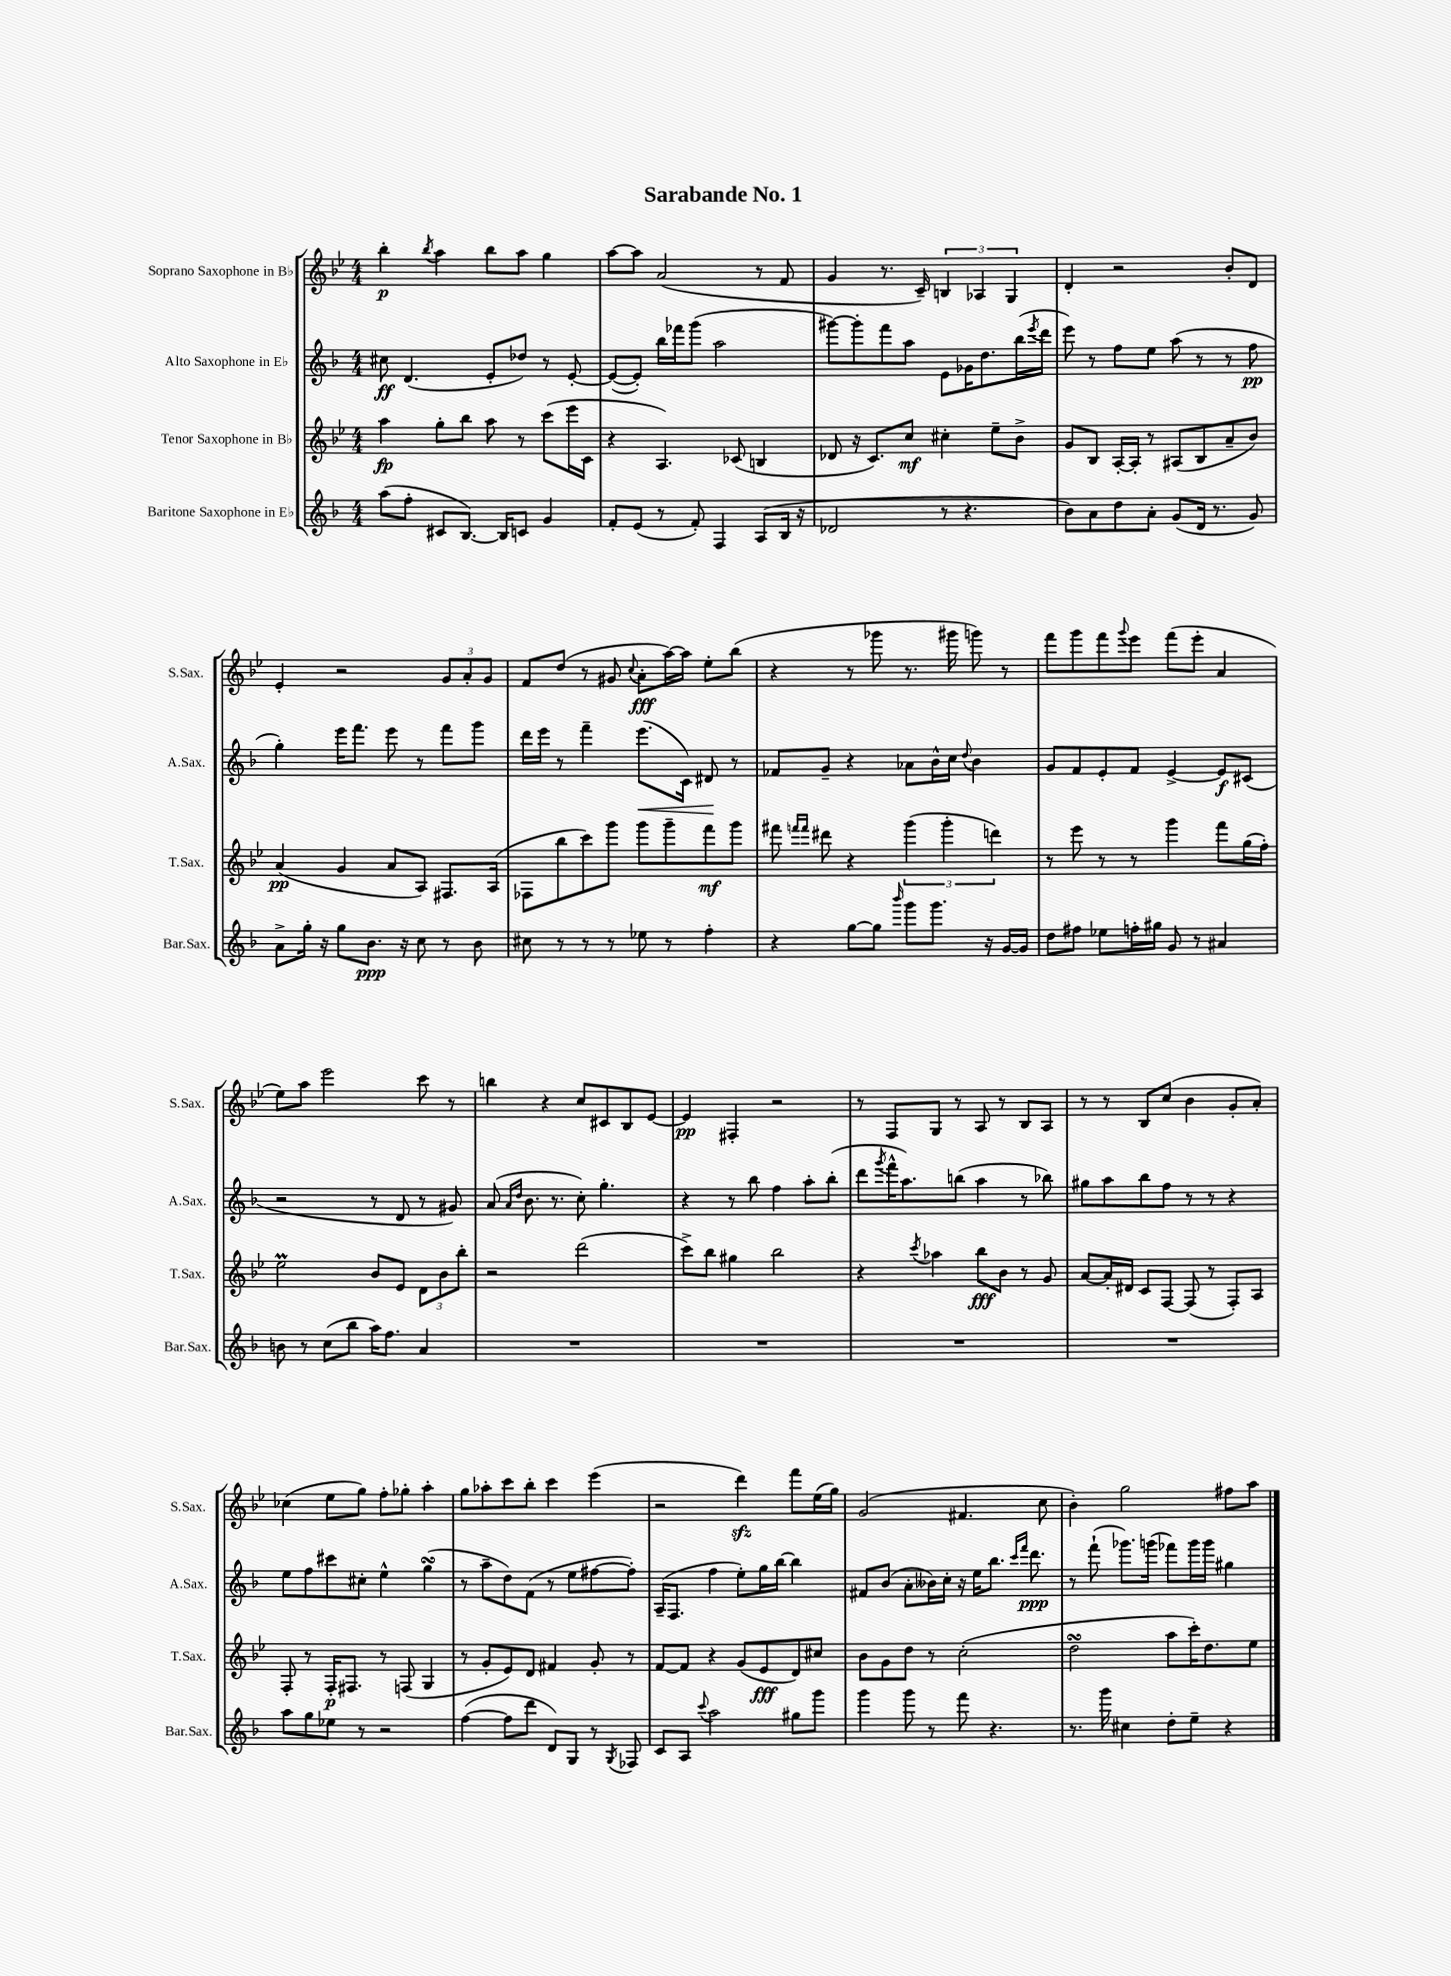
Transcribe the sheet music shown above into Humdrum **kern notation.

**kern	**dynam	**kern	**dynam	**kern	**dynam	**kern	**dynam
*part4	*part4	*part3	*part3	*part2	*part2	*part1	*part1
*staff4	*staff4	*staff3	*staff3	*staff2	*staff2	*staff1	*staff1
*I"Baritone Saxophone in E♭	*	*I"Tenor Saxophone in B♭	*	*I"Alto Saxophone in E♭	*	*I"Soprano Saxophone in B♭	*
*I'Bar.Sax.	*	*I'T.Sax.	*	*I'A.Sax.	*	*I'S.Sax.	*
*clefG2	*	*clefG2	*	*clefG2	*	*clefG2	*
*k[b-]	*	*k[b-e-]	*	*k[b-]	*	*k[b-e-]	*
*M4/4	*	*M4/4	*	*M4/4	*	*M4/4	*
=1	=1	=1	=1	=1	=1	=1	=1
(8aa\L	.	4aa\	fp	8cc#X\	ff	4bb-'\	p
8ff'\J	.	.	.	(4.d/	.	.	.
.	.	.	.	.	.	8qbb-/	.
8c#X/L	.	8gg'\L	.	.	.	4aa\	.
[8.B-/J)	.	8bb-\J	.	.	.	.	.
.	.	8aa\	.	8e'/L	.	8bb-\L	.
16B-/KL]	.	.	.	.	.	.	.
8cn/J	.	8r	.	8dd-X/J)	.	8aa\J	.
4g/	.	(8ccc\L	.	8r	.	4gg\	.
.	.	16eee-\L	.	[8e'/	.	.	.
.	.	16c\JJ	.	.	.	.	.
=2	=2	=2	=2	=2	=2	=2	=2
8f'/L	.	4r	.	(8e/L_	.	[8aa\L	.
(8e/J	.	.	.	8e'/J])	.	8aa\J]	.
8r	.	4.A/)	.	16bb-\LL	.	(2a/	.
.	.	.	.	16fff-X\J	.	.	.
8f'/)	.	.	.	(8ggg\J	.	.	.
4F/	.	.	.	2aa\	.	.	.
.	.	(8c-X/	.	.	.	.	.
(8A/L	.	4Bn/	.	.	.	8r	.
16B-/Jk	.	.	.	.	.	8f/	.
16r	.	.	.	.	.	.	.
=3	=3	=3	=3	=3	=3	=3	=3
2d-X/	.	8d-X/	.	[8ggg#X\L)	.	4g/	.
.	.	16r	.	8ggg#'\]	.	.	.
.	.	8.c/L)	.	.	.	.	.
.	.	.	.	8fff\	.	8.r	.
.	.	8cc/J	mf	8aa\J	.	.	.
.	.	.	.	.	.	16c~/)	.
8r	.	4cc#X'\	.	8e\L	.	6Bn/	.
4.r	.	.	.	16g-X\K	.	.	.
.	.	.	.	.	.	6A-X/	.
.	.	.	.	8.dd\	.	.	.
.	.	8ee-~\L	.	.	.	.	.
.	.	.	.	.	.	6G/	.
.	.	8b-^\J	.	(16bb-\L	.	.	.
.	.	.	.	8qeee/	.	.	.
.	.	.	.	16ddd\JJ	.	.	.
=4	=4	=4	=4	=4	=4	=4	=4
8b-\L)	.	8g/L	.	8eee\)	.	4d'/	.
8a\	.	8B-/J	.	8r	.	.	.
8dd\	.	[16A'/LL	.	8ff\L	.	2r	.
.	.	16A'/JJ]	.	.	.	.	.
8a'\J	.	8r	.	8ee\J	.	.	.
(8g/L	.	(8A#X/L	.	(8aa\	.	.	.
16d/Jk	.	8B-/	.	8r	.	.	.
8.r	.	.	.	.	.	.	.
.	.	8a~/	.	8r	.	8b-'/L	.
8g/)	.	8b-/J)	.	8ff\	pp	8d/J	.
!!LO:LB:g=z
=5	=5	=5	=5	=5	=5	=5	=5
8a^\L	.	(4a/	pp	4gg'\)	.	4e-'/	.
16gg'\Jk	.	.	.	.	.	.	.
16r	.	.	.	.	.	.	.
8gg\L	.	4g/	.	16eee\KL	.	2r	.
.	.	.	.	8.fff\J	.	.	.
8.b-\J	ppp	.	.	.	.	.	.
.	.	8a/L	.	8eee\	.	.	.
16r	.	.	.	.	.	.	.
8cc\	.	8A/J)	.	8r	.	.	.
8r	.	8.F#X/L	.	8fff\L	.	12g/L	.
.	.	.	.	.	.	12a'/	.
8b-\	.	.	.	8ggg\J	.	.	.
.	.	.	.	.	.	12g/J	.
.	.	(16A/Jk	.	.	.	.	.
=6	=6	=6	=6	=6	=6	=6	=6
8cc#X\	.	8F-X\L	.	16ddd\LL	.	8f/L	.
.	.	.	.	16eee\JJ	.	.	.
8r	.	8bb-\	.	8r	.	(8dd/J	.
8r	.	8ccc\)	.	4fff~\	.	8r	.
8r	.	8ggg\J	.	.	.	8g#X/	.
.	.	.	.	.	.	8qqcc/	.
!	!	!	!	!	!LO:HP:b	!	!
8ee-X\	.	8ggg\L	.	(8.eee\L	<	8a'\L	fff
8r	.	8ggg~\	.	.	.	[16aa\L)	.
.	.	.	.	16c\Jk)	.	16aa\JJ]	.
4ff'\	.	8fff\	mf	8d#X/	.	8ee-'\L	.
.	.	8ggg\J	.	8r	[	(8bb-\J	.
=7	=7	=7	=7	=7	=7	=7	=7
4r	.	8fff#X\	.	8f-X/L	.	4r	.
.	.	16qqfffn/LL	.	.	.	.	.
.	.	16qqfff/JJ	.	.	.	.	.
.	.	8ddd#X\	.	8g~/J	.	.	.
[8gg\L	.	4r	.	4r	.	8r	.
8gg\J]	.	.	.	.	.	8ggg-X\	.
16qqbbb-/	.	.	.	.	.	.	.
8ggg\L	.	(6ggg\	.	8a-X\L	.	8.r	.
8.ggg\J	.	.	.	16b-^^\L	.	.	.
.	.	6ggg'\	.	.	.	.	.
.	.	.	.	16cc\JJ	.	16ggg#X\	.
.	.	.	.	8qqdd/	.	.	.
.	.	.	.	4b-\	.	8gggn\)	.
16r	.	.	.	.	.	.	.
.	.	6dddn\)	.	.	.	.	.
[16g/LL	.	.	.	.	.	8r	.
16g/JJ]	.	.	.	.	.	.	.
=8	=8	=8	=8	=8	=8	=8	=8
8dd\L	.	8r	.	8g/L	.	8fff\L	.
8ff#X\J	.	8eee-\	.	8f/	.	8ggg\	.
8ee-X\L	.	8r	.	8e'/	.	8fff\	.
.	.	.	.	.	.	8qqggg/	.
16ffn'\L	.	8r	.	8f/J	.	8eee-\J	.
16gg#X\JJ	.	.	.	.	.	.	.
8g/	.	4ggg\	.	[4e^/	.	(8fff\L	.
8r	.	.	.	.	.	8eee-'\J	.
4a#X/	.	8fff\L	.	8e/L]	f	4a/	.
.	.	(16gg\L	.	(8c#X/J	.	.	.
.	.	16ff'\JJ)	.	.	.	.	.
!!LO:LB:g=z
=9	=9	=9	=9	=9	=9	=9	=9
8bn\	.	2ee-M\	.	2r	.	8ee-\L)	.
8r	.	.	.	.	.	8aa\J	.
(8cc\L	.	.	.	.	.	2eee-\	.
8bb-\J	.	.	.	.	.	.	.
16aa\KL)	.	8b-/L	.	8r	.	.	.
8.ff\J	.	.	.	.	.	.	.
.	.	8e-/J	.	8d/	.	.	.
4a/	.	12d\L	.	8r	.	8ccc\	.
.	.	12b-\	.	.	.	.	.
.	.	.	.	8g#X/)	.	8r	.
.	.	12bb-'\J	.	.	.	.	.
=10	=10	=10	=10	=10	=10	=10	=10
1r	.	2r	.	(8a/	.	4bbn\	.
.	.	.	.	16qqa/LL	.	.	.
.	.	.	.	16qqdd/JJ	.	.	.
.	.	.	.	8.b-\	.	.	.
.	.	.	.	.	.	4r	.
.	.	.	.	8.r	.	.	.
.	.	(2ddd\	.	8cc'\)	.	8cc/L	.
.	.	.	.	4.gg'\	.	8c#X/	.
.	.	.	.	.	.	8B-/	.
.	.	.	.	.	.	[8e-/J	.
=11	=11	=11	=11	=11	=11	=11	=11
1r	.	8ccc^\L)	.	4r	.	4e-/]	pp
.	.	8bb-\J	.	.	.	.	.
.	.	4gg#X\	.	8r	.	4F#X'/	.
.	.	.	.	8bb-\	.	.	.
.	.	2bb-\	.	4ff\	.	2r	.
.	.	.	.	8aa'\L	.	.	.
.	.	.	.	(8bb-'\J	.	.	.
=12	=12	=12	=12	=12	=12	=12	=12
1r	.	4r	.	8ddd\L	.	8r	.
.	.	.	.	8qggg/	.	.	.
.	.	.	.	16fff^^\K	.	8F/L	.
.	.	.	.	8.aa\)	.	.	.
.	.	8qccc/	.	.	.	.	.
.	.	4aa-X\	.	.	.	8G/J	.
.	.	.	.	(8bbn\J	.	8r	.
.	.	8bb-\L	fff	4aa\	.	8A/	.
.	.	8b-\J	.	.	.	8r	.
.	.	8r	.	8r	.	8B-/L	.
.	.	8g/	.	8bb-X\)	.	8A/J	.
=13	=13	=13	=13	=13	=13	=13	=13
1r	.	[8a/L	.	8gg#X\L	.	8r	.
.	.	16a'/L]	.	8aa\	.	8r	.
.	.	16d#X/JJ	.	.	.	.	.
.	.	8c/L	.	8bb-\	.	8B-/L	.
.	.	[8F/J	.	8ff\J	.	(8cc/J	.
.	.	(8F/]	.	8r	.	4b-\	.
.	.	8r	.	8r	.	.	.
.	.	8F'/L)	.	4r	.	8g'/L	.
.	.	8A/J	.	.	.	8a'/J)	.
!!LO:LB:g=z
=14	=14	=14	=14	=14	=14	=14	=14
8aa\L	.	8F'/	.	8ee\L	.	(4cc-X\	.
8gg\	.	8r	.	8ff\	.	.	.
8ee-X\J	.	16F'/KL	p	8ccc#X\	.	8ee-\L	.
.	.	8.F#X/J	.	.	.	.	.
8r	.	.	.	8cc#X'\J	.	8gg\J)	.
2r	.	8r	.	4ee^^\	.	8ff'\L	.
.	.	(8Fn/	.	.	.	8gg-X'\J	.
.	.	4G/	.	(4ggsSSS\	.	4aa'\	.
=15	=15	=15	=15	=15	=15	=15	=15
([4ff\	.	8r	.	8r	.	8gg\L	.
.	.	8g'/L	.	8aa~\L	.	8aa-X'\	.
8ff\L]	.	8e-/)	.	8dd\)	.	8ccc\	.
8ddd\J	.	8d/J	.	(8f\J	.	8bb-'\J	.
8d/L)	.	4f#X/	.	8r	.	4ccc\	.
8G/J	.	.	.	8ee\L	.	.	.
8r	.	8g'/	.	[8ff#X\	.	(4eee-\	.
8qG/	.	.	.	.	.	.	.
8F-X/	.	8r	.	8ff#'\J])	.	.	.
=16	=16	=16	=16	=16	=16	=16	=16
8c/L	.	[8f/L	.	(16A~/KL	.	2r	.
.	.	.	.	8.F/J	.	.	.
8A/J	.	8f/J]	.	.	.	.	.
8qqccc/	.	.	.	.	.	.	.
2aa\	.	4r	.	4ff\	.	.	.
.	.	(8g/L	.	8ee'\L)	.	4dddzz\)	.
.	.	8e-/	fff	16gg\L	.	.	.
.	.	.	.	[16bb-\JJ	.	.	.
8gg#X\L	.	8d/)	.	4bb-\]	.	8fff\L	.
8ggg\J	.	8cc#X/J	.	.	.	(16ee-\L	.
.	.	.	.	.	.	16gg\JJ)	.
=17	=17	=17	=17	=17	=17	=17	=17
4ggg\	.	8b-\L	.	8f#X/L	.	(2g/	.
.	.	8g\	.	(8b-/J	.	.	.
8ggg\	.	8dd\J	.	8a'\L	.	.	.
8r	.	8r	.	16b--X\L)	.	.	.
.	.	.	.	16cc'\JJ	.	.	.
8fff\	.	(2cc'\	.	16r	.	4.f#X/	.
.	.	.	.	16ee\KL	.	.	.
4.r	.	.	.	8.bb-\J	.	.	.
.	.	.	.	16qqccc/LL	.	.	.
.	.	.	.	16qqfff/JJ	.	.	.
.	.	.	.	8.ddd\	ppp	.	.
.	.	.	.	.	.	8cc\	.
=18	=18	=18	=18	=18	=18	=18	=18
8.r	.	2ddsSsS\	.	8r	.	4b-'\)	.
.	.	.	.	(8fff`\	.	.	.
16ggg\	.	.	.	.	.	.	.
4cc#X\	.	.	.	8.ggg-X\L)	.	2gg\	.
.	.	.	.	(16gggn\Jk	.	.	.
8dd'\L	.	8aa\L	.	8fff-X\L)	.	.	.
8ee~\J	.	16ccc'\K)	.	16ggg\L	.	.	.
.	.	8.dd\	.	16ggg\JJ	.	.	.
4r	.	.	.	4gg#X\	.	8ff#X\L	.
.	.	8ee-\J	.	.	.	8aa\J	.
==	==	==	==	==	==	==	==
*-	*-	*-	*-	*-	*-	*-	*-
